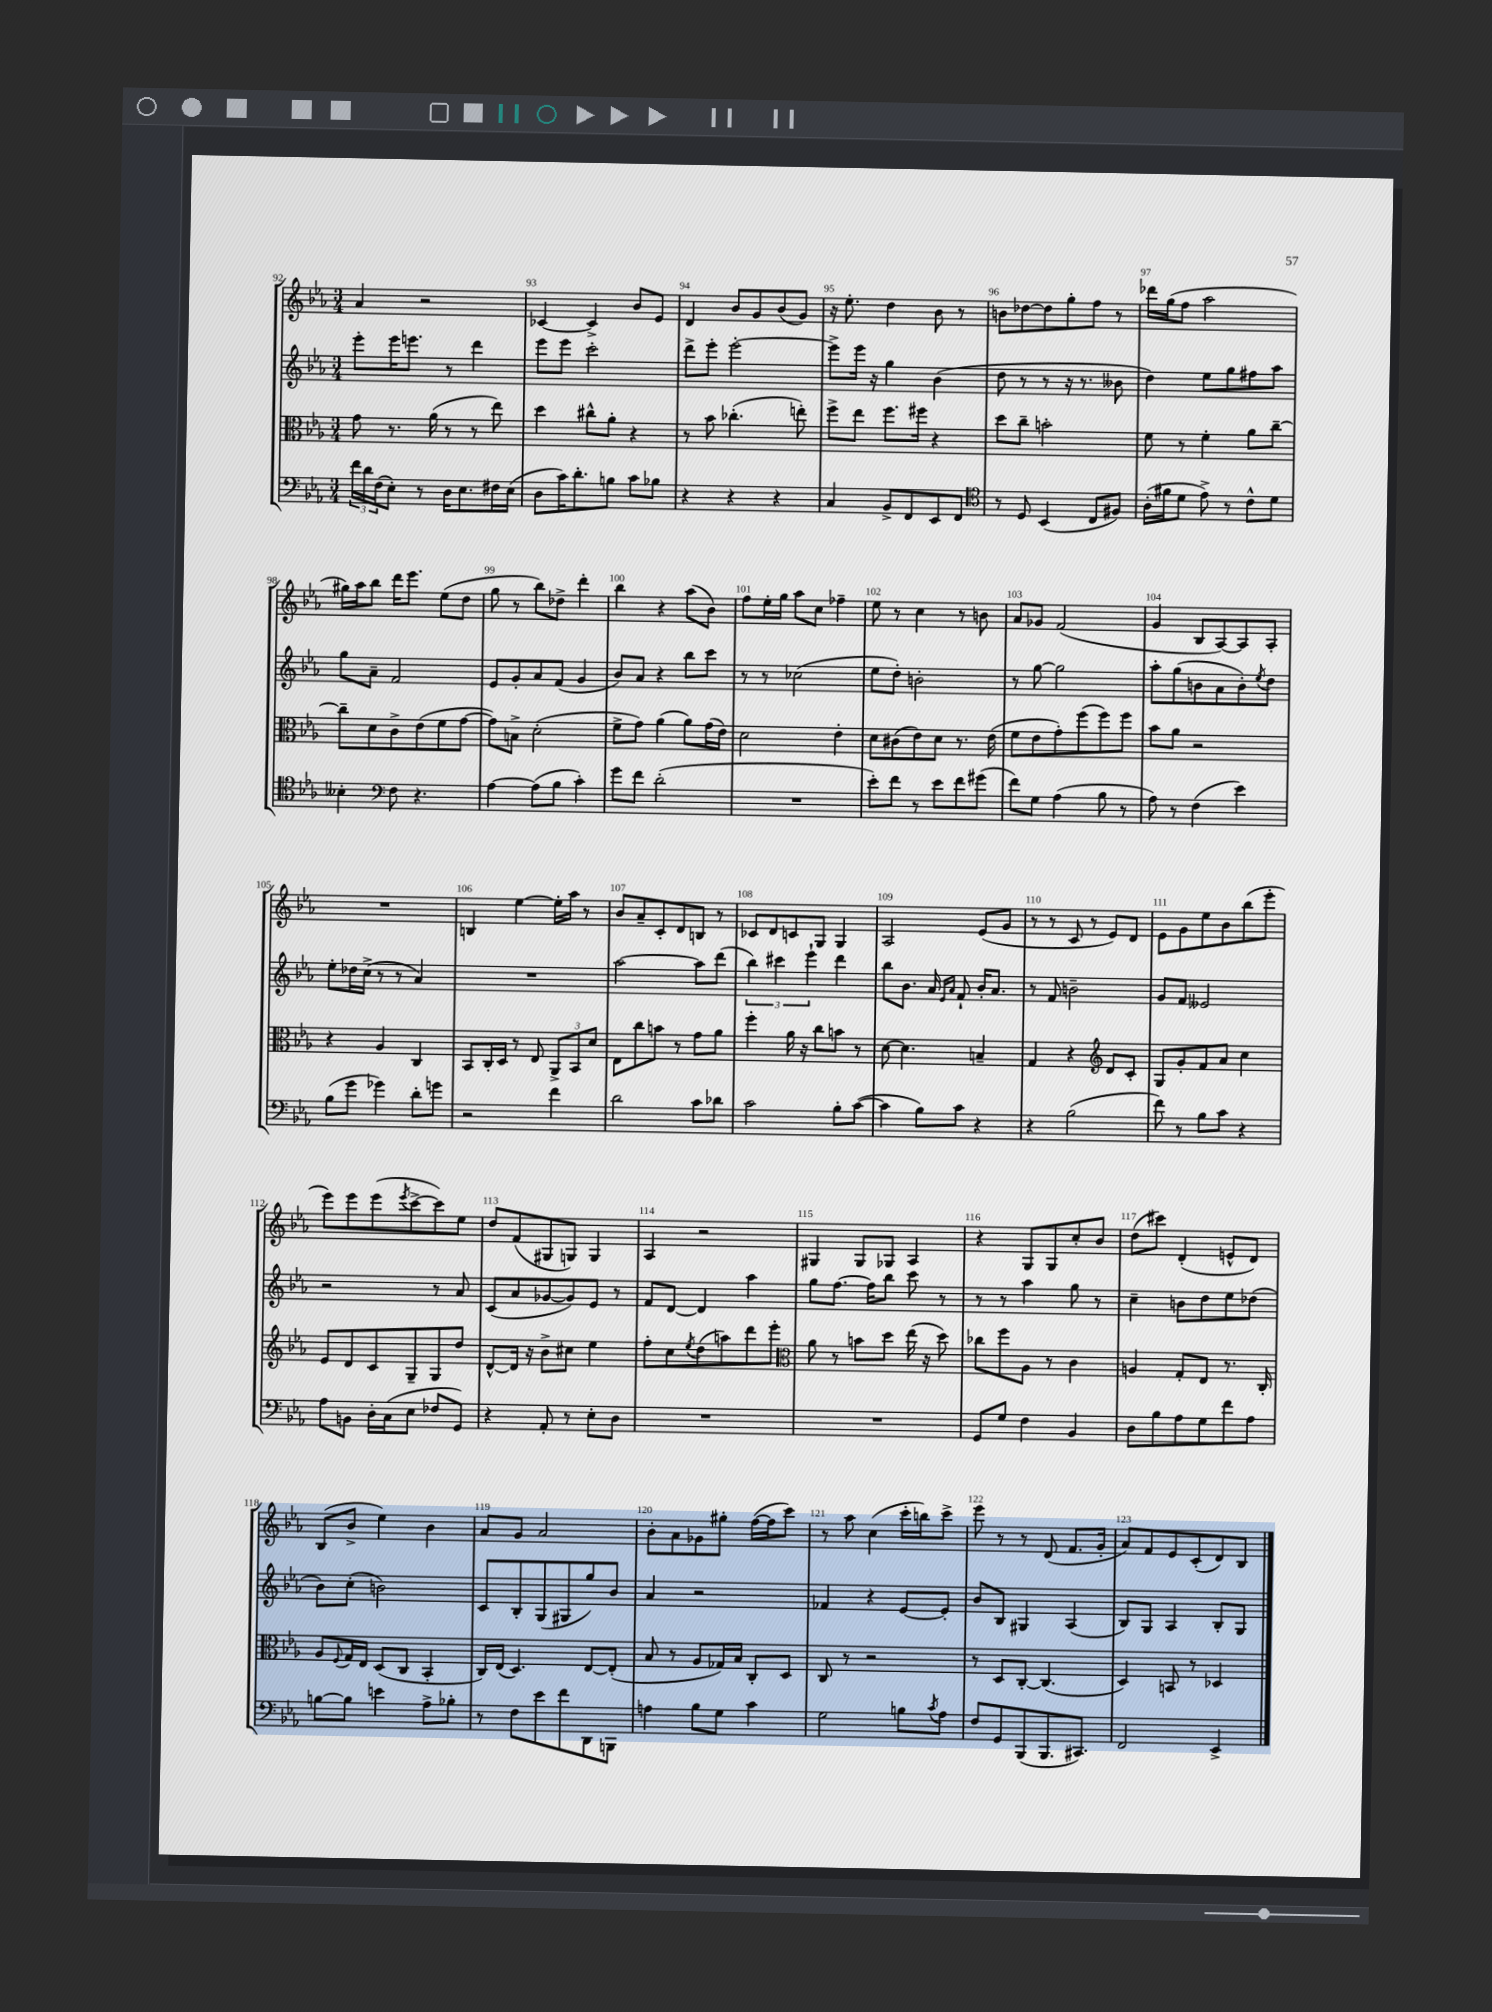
<<
\new StaffGroup <<
\new Staff = "s0" {
    \clef treble \key ees \major \numericTimeSignature \time 3/4
    aes'4 r2 |
    ces'4~ ces'4-> bes'8 ees'8 |
    d'4 bes'8 g'8 bes'8( g'8) |
    r16 ees''8.-. d''4 bes'8 r8 |
    b'8 des''8~ des''8 g''8-. f''8 r8 |
    des'''16 g''16( f''8 aes''2 |
    gis''16) aes''16 bes''8 d'''16 ees'''8. ees''8( d''8 |
    g''8 r8 bes''8) des''8-> d'''4-. |
    bes''4 r4 aes''8( bes'8) |
    f''8 ees''16-. g''16 aes''8 c''8 fes''4-- |
    ees''8 r8 c''4 r8 b'8 |
    aes'8 ges'8 f'2( |
    g'4 bes8 aes8~) aes8 aes8-. |
    R2. |
    b4 ees''4~ ees''16-. aes''16 r8 |
    bes'8 aes'8-- c'8-. d'8 b8 r8 |
    ces'8 d'8 c'8 g8 g4 |
    aes2 ees'8( g'8 |
    r8 r8 c'8 r8 ees'8) d'8 |
    ees'8 g'8 ees''8 bes'8 bes''8( ees'''8-. |
    ees'''8) ees'''8 ees'''8( \acciaccatura { ees'''8 } c'''8~-> c'''8) ees''8 |
    d''8 f'8( gis8 g8) g4 |
    aes4 r2 |
    gis4 gis8 ges8 aes4 |
    r4 g8 g8 c''8-. bes'8 |
    d''8( cis'''8) d'4-.( e'8-^ d'8) |
    bes8( bes'8-> ees''4) bes'4 |
    aes'8 g'8 aes'2 |
    bes'8-. aes'8 ges'8 gis''8-. f''16~( f''16 c'''8) |
    r8 aes''8 c''4( c'''16-. b''16) c'''8-> |
    ees'''8 r8 r8 d'8( f'8. g'16-. |
    aes'8) f'8 ees'8 c'8-.( d'8) bes8 \bar "|." |
}
\new Staff = "s1" {
    \clef treble \key ees \major \numericTimeSignature \time 3/4
    ees'''8-. ees'''16 e'''8. r8 d'''4 |
    ees'''8 ees'''8 c'''2-. |
    d'''8-> ees'''8-. ees'''2~-. |
    ees'''8-> ees'''16 r16 g''4 bes'4( |
    d''8 r8 r8 r16 r8. beses'8 |
    d''4) ees''8 g''8 fis''8 aes''8 |
    g''8 aes'8-- f'2 |
    ees'8 g'8-. aes'8 f'8( g'4 |
    bes'8) aes'8 r4 bes''8 c'''8 |
    r8 r8 ces''2( |
    ees''8 d''8-.) b'2-. |
    r8 g''8~ g''2 |
    aes''8-. g''8( b'8 aes'8 b'8-.) \acciaccatura { ees''8 } d''8 |
    ees''8-. des''16 c''16->( r8 r8 aes'4) |
    R2. |
    aes''2~ aes''8 d'''8( |
    \tuplet 3/2 { bes''4) cis'''4 ees'''4-! } d'''4 |
    bes''8 bes'8. aes'16 \grace { ees'16 aes'16 } f'8-! bes'16-. aes'8. |
    r8 f'8 b'2-- |
    g'8 f'8 eeses'2 |
    r2 r8 aes'8 |
    c'8( aes'8 ges'8~ ges'8) ees'8 r8 |
    f'8 d'8~ d'4 aes''4 |
    g''8 f''8.~ f''16 bes''8 c'''8 r8 |
    r8 r8 aes''4 g''8 r8 |
    c''4-- b'8 d''8 ees''8 des''8( |
    bes'8) c''8-.( b'2) |
    c'8 bes8-. g8( gis8 g''8) bes'8 |
    aes'4 r2 |
    fes'4 r4 ees'8~ ees'8-. |
    bes'8 bes8 gis4 aes4( |
    bes8) g8 aes4 bes8-. g8 \bar "|." |
}
\new Staff = "s2" {
    \clef alto \key ees \major \numericTimeSignature \time 3/4
    g'8 r8. aes'16( r8 r8 ees''8) |
    d''4 cis''8-^ aes'8-. r4 |
    r8 bes'8 ces''4.-.( e''8-.) |
    f''8-> ees''8 f''8. fis''16 r4 |
    d''8 c''8-- b'2-. |
    f'8 r8 f'4-. aes'8 c''8~-- |
    c''8-- d'8 c'8-> ees'8( f'8 g'8~ |
    g'8) b8-> d'2-.( |
    f'8-> g'8) aes'4( aes'8) g'16( ees'16) |
    d'2 ees'4-. |
    d'8 cis'8( ees'8) d'8 r8. ees'16( |
    f'8 ees'8 g'8-.) f''8( f''8) f''8 |
    bes'8 aes'8 r2 |
    r4 aes4 c4 |
    bes,8 c16-. d16 r8 ees8 \tuplet 3/2 { aes,8-> bes,8 d'8 } |
    ees8 c''8 b'8 r8 g'8 aes'8 |
    f''4-. aes'16 r16 c''8 b'8 r8 |
    d'8~ d'4. b4-- |
    g4 r4 \clef treble d'8 c'8-. |
    g8 g'8-. f'8 aes'8 c''4 |
    ees'8 d'8 c'8 g8-- g8 d''8 |
    d'8~-^ d'16 r16 bes'8-> cis''8 ees''4 |
    f''8-. c''8 \acciaccatura { ees''8 } d''8( a''8) d'''8 ees'''8-. |
    \clef alto aes'8 r8 b'8 d''8 ees''16( r16 d''8) |
    ces''8 f''8 aes8 r8 c'4 |
    a4 g8-. ees8 r8. c16-. |
    aes8 \appoggiatura { f8 } g16 ees16 d8( c8 bes,4-. |
    c16) ees16( d4.) ees8~ ees8-.( |
    bes8 r8 aes8 ges16) bes16 c8-. d8 |
    c8 r8 r2 |
    r8 d8 c8~-. c4.( |
    d4) b,8 r8 des4 \bar "|." |
}
\new Staff = "s3" {
    \clef bass \key ees \major \numericTimeSignature \time 3/4
    \tuplet 3/2 { f'16 d'16 f16( } ees8-.) r8 d16 ees8. fis16 ees16( |
    d8 c'16) d'8.-. b8 c'8 bes8 |
    r4 r4 r4 |
    c4 bes,8-> f,8 ees,8 f,8 |
    \clef tenor r8 d8 bes,4( c8 fis8) |
    aes16-.( fis'16 d'8 ees'8->) r8 c'8-^ d'8 |
    beses4-. \clef bass f8 r4. |
    aes4~ aes8( bes8 c'4-.) |
    g'8 f'8 d'2-.( |
    R2. |
    ees'8-.) f'8 r8 ees'8 f'8 gis'8( |
    f'8) g8 aes4( bes8 r8 |
    aes8) r8 f4( ees'4) |
    bes8( g'8 ges'4) d'8-. g'8 |
    r2 f'4 |
    d'2 c'8 des'8 |
    c'2 bes8-. c'8~( |
    c'4 bes8) c'8 r4 |
    r4 bes2( |
    f'8) r8 bes8 c'8 r4 |
    aes8 b,8 d16-. c16( ees8 fes8 g,8) |
    r4 aes,8-. r8 ees8-. d8 |
    R2. |
    R2. |
    g,8 g8 f4 bes,4 |
    d8 bes8 aes8 g8 f'8 aes8 |
    b8~ b8 e'4 aes8-> bes8-. |
    r8 f8 ees'8 f'8 d,8 b,,8 |
    a4 bes8 g8 c'4 |
    g2 b8 \acciaccatura { c'8 } aes8 |
    f8 g,8 bes,,8( bes,,8. cis,8.) |
    f,2 ees,4-> \bar "|." |
}
>>
>>
\layout { \context { \Score currentBarNumber = #92 \override BarNumber.break-visibility = ##(#f #t #t) barNumberVisibility = #all-bar-numbers-visible } }
